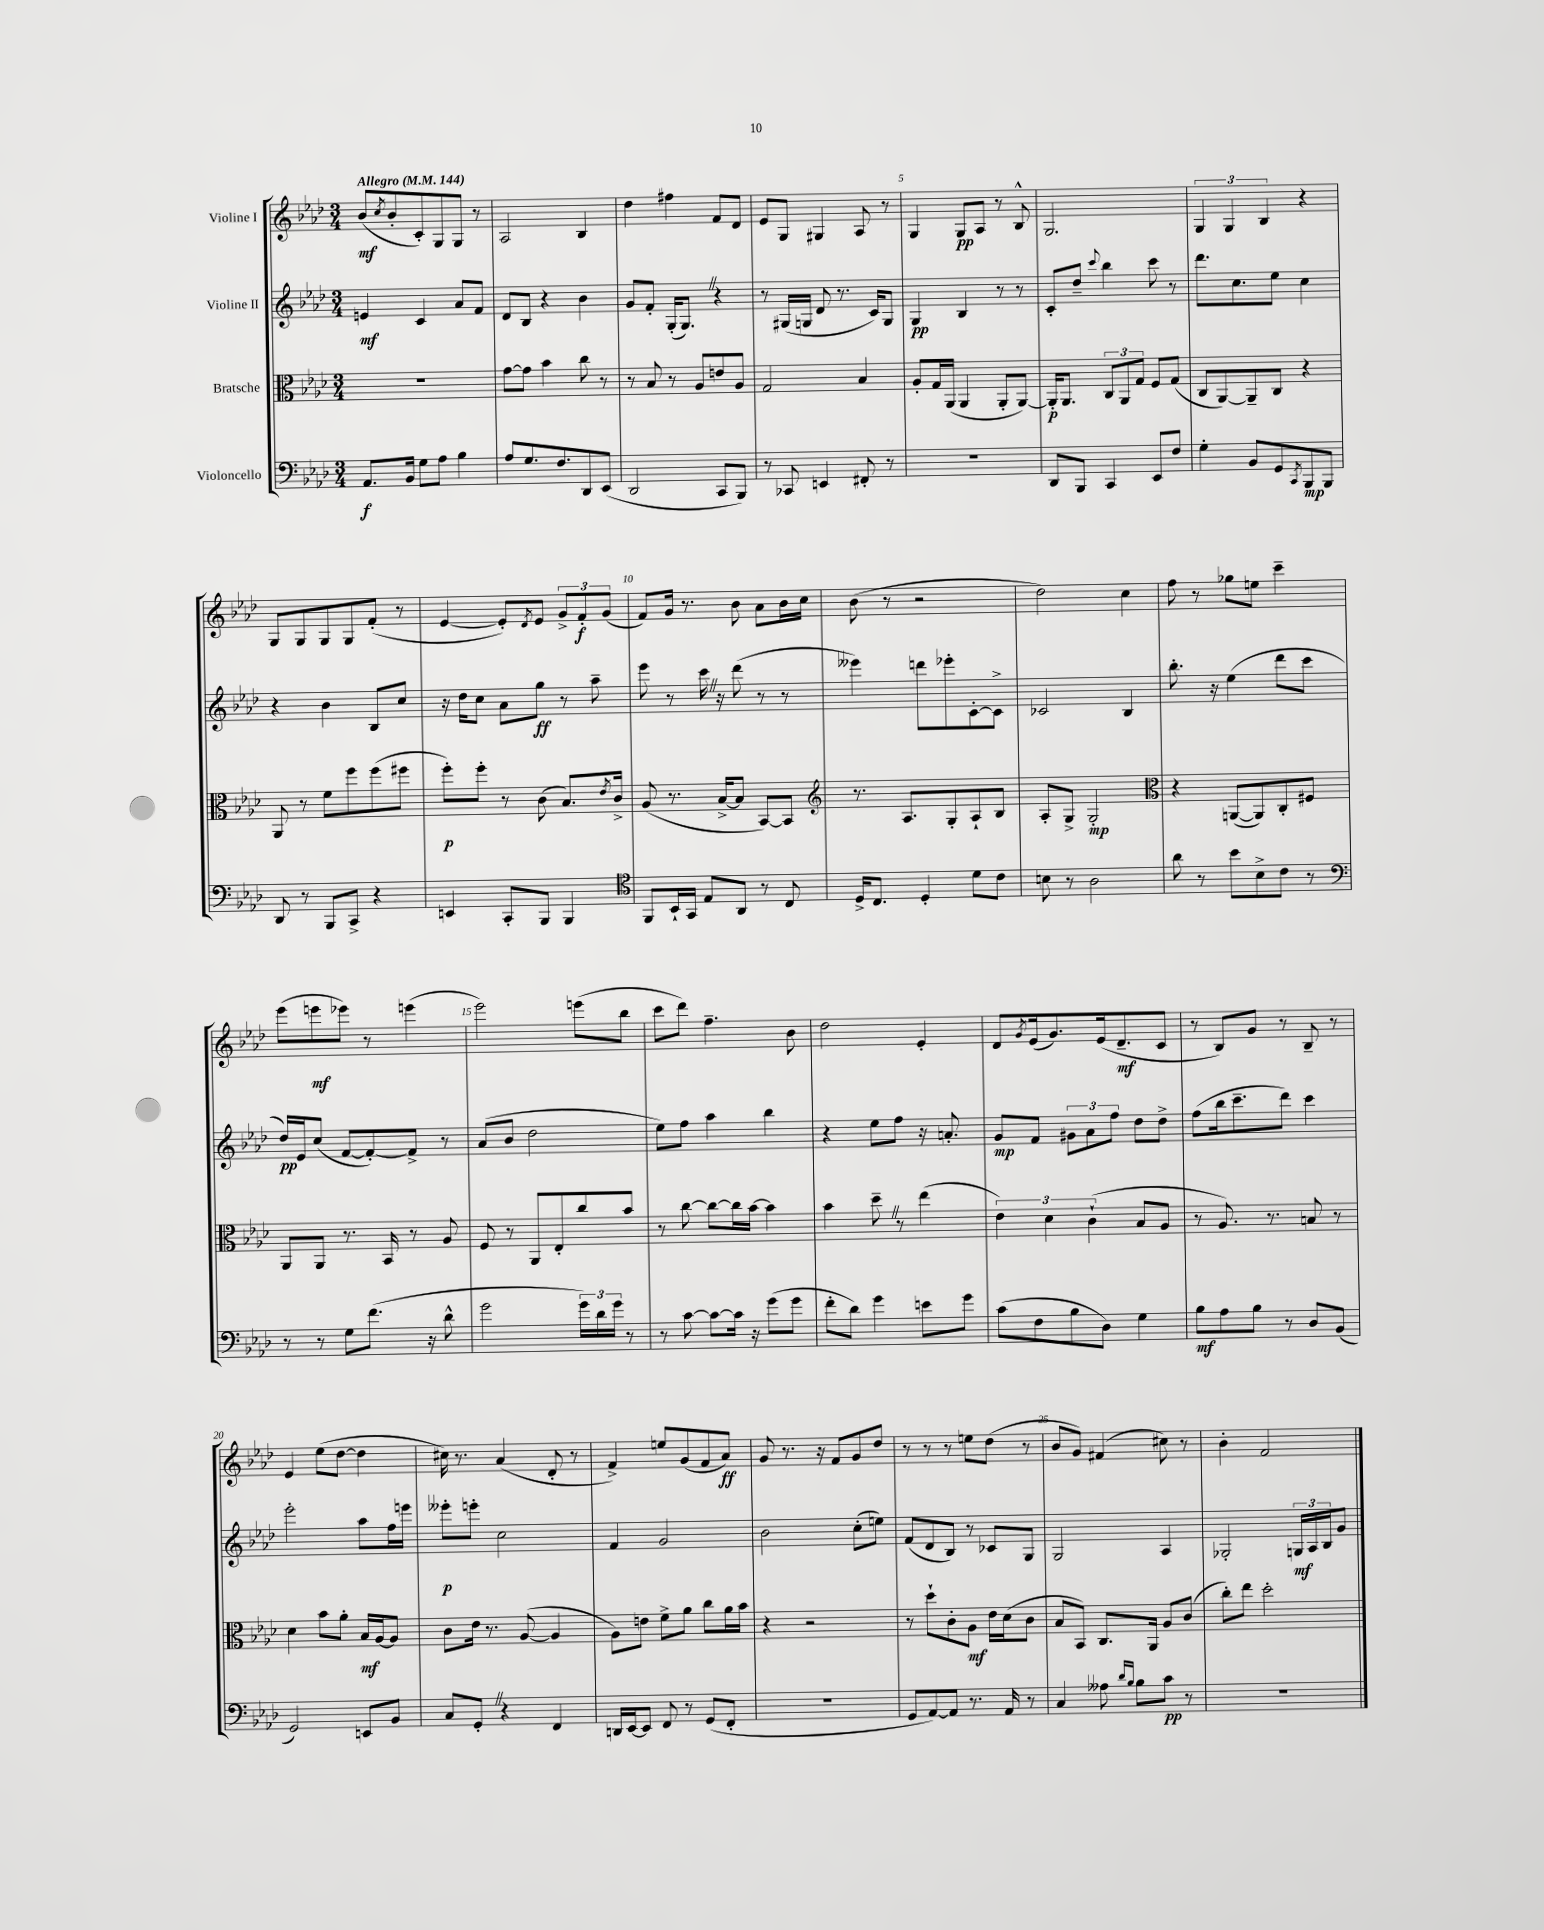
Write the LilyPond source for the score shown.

<<
\new StaffGroup <<
\new Staff = "s0" \with { instrumentName = "Violine I" } {
    \clef treble \key aes \major \numericTimeSignature \time 3/4 \tempo "Allegro" 4 = 144
    bes'8\mf( \acciaccatura { c''8 } bes'8-. c'8-.) g8 g8 r8 |
    aes2 bes4 |
    des''4 fis''4 f'8 des'8 |
    ees'8 g8 gis4 aes8 r8 |
    g4 g8\pp aes8 r8 bes8-^ |
    g2. |
    \tuplet 3/2 { g4 g4 bes4 } r4 |
    g8 g8 g8 g8 f'8-.( r8 |
    ees'4~ ees'8-.) \acciaccatura { des'8 } ees'8 \tuplet 3/2 { g'8-> f'8-.\f g'8( } |
    f'8) g'16 r8. bes'8 aes'8 bes'16 c''16 |
    bes'8( r8 r2 |
    des''2) c''4 |
    f''8 r8 ges''8 e''8 c'''4-- |
    ees'''8( e'''8\mf ees'''8) r8 e'''4( |
    ees'''2) e'''8( bes''8 |
    c'''8 des'''8) f''4.-- bes'8 |
    des''2 ees'4-. |
    des'8 \acciaccatura { g'8 } ees'16( g'8.) ees'16( des'8.--\mf c'8 |
    r8 bes8) g'8 r8 bes8-- r8 |
    ees'4 ees''8( des''8~ des''4 |
    cis''16) r8. aes'4( des'8-. r8 |
    f'4->) e''8 g'8( f'8 aes'8\ff) |
    g'8 r8. r16 f'8 g'8 des''8 |
    r8 r8 r8 e''8 des''8( r8 |
    bes'8 g'8) fis'4( cis''8) r8 |
    bes'4-. f'2 \bar "|." |
}
\new Staff = "s1" \with { instrumentName = "Violine II" } {
    \clef treble \key aes \major \numericTimeSignature \time 3/4
    e'4\mf c'4 aes'8 f'8 |
    des'8 bes8 r4 bes'4 |
    g'8 f'8-. g16-.( g8.) \once \override BreathingSign.text = \markup { \musicglyph "scripts.caesura.straight" } \breathe r4 |
    r8 gis16( g16 des'8 r8. c'16) g8 |
    g4\pp bes4 r8 r8 |
    c'8-. des''8-- \appoggiatura { c'''8 } bes''4 c'''8 r8 |
    des'''8. c''8. ees''8 c''4 |
    r4 bes'4 bes8 c''8 |
    r16 des''16 c''8 aes'8 g''8\ff r8 aes''8-- |
    ees'''8 r8 c'''16 \once \override BreathingSign.text = \markup { \musicglyph "scripts.caesura.straight" } \breathe r16 des'''8( r8 r8 |
    eeses'''4) d'''8 ees'''8-. c'8~-. c'8-> |
    ces'2 bes4 |
    bes''8.-. r16 ees''4( des'''8 c'''8 |
    des''16\pp) ees'16 c''8( f'8~ f'8~-.) f'8-> r8 |
    aes'8( bes'8 des''2 |
    ees''8) f''8 aes''4 bes''4 |
    r4 ees''8 f''8 r16 a'8.-. |
    g'8\mp f'8 \tuplet 3/2 { gis'8 aes'8 f''8 } des''8 des''8-> |
    f''8( bes''16 c'''8.-- des'''8) c'''4 |
    ees'''2-. aes''8 f''16 e'''16 |
    eeses'''8-.\p e'''8-. c''2 |
    f'4 g'2 |
    bes'2 c''8-.( e''8) |
    f'8( des'8 bes8) r8 ces'8 g8 |
    g2 aes4 |
    ges2-. \tuplet 3/2 { g16\mf aes16 bes16 } g'8 \bar "|." |
}
\new Staff = "s2" \with { instrumentName = "Bratsche" } {
    \clef alto \key aes \major \numericTimeSignature \time 3/4
    R2. |
    g'8~ g'8 bes'4 c''8 r8 |
    r8 bes8 r8 aes8 e'8 aes8 |
    g2 bes4 |
    aes8-. g16 aes,16( aes,4 aes,8-. aes,8~) |
    aes,16-.\p aes,8. \tuplet 3/2 { c8 aes,8 g8 } f8 g8( |
    c8 aes,8~) aes,8-- c8 r4 |
    aes,8 r8 f'8 f''8 f''8( fis''8 |
    f''8-.\p) f''8-. r8 c'8( bes8.) \acciaccatura { ees'8 } c'16-> |
    aes8( r8. bes16~-> bes8 bes,8~) bes,8 |
    \clef treble r8. aes8. g8-. aes8-! bes8 |
    aes8-. g8-> g2-.\mp |
    \clef alto r4 a,8~( a,8) c8-. fis8 |
    aes,8 aes,8 r8. bes,16 r8 aes8 |
    f8 r8 aes,8 ees8-. c''8 bes'8 |
    r8 c''8~ c''8~ c''16 bes'16~ bes'4 |
    bes'4 des''8-- \once \override BreathingSign.text = \markup { \musicglyph "scripts.caesura.straight" } \breathe r8 ees''4( |
    \tuplet 3/2 { ees'4) des'4 c'4-!( } bes8 aes8 |
    r8 aes8.) r8. b8 r8 |
    des'4 bes'8 aes'8-. bes16\mf aes16~ aes8 |
    c'8 ees'16 r8. aes8~( aes4 |
    aes8) e'8 f'8-> aes'8 c''8 aes'16 bes'16 |
    r4 r2 |
    r8 des''8-! c'8-. aes8\mf ees'16 des'16( c'8 |
    bes8 bes,8) c8. aes,16 aes8 c'8( |
    c''8-.) ees''8 des''2-. \bar "|." |
}
\new Staff = "s3" \with { instrumentName = "Violoncello" } {
    \clef bass \key aes \major \numericTimeSignature \time 3/4
    aes,8.\f bes,16 g8 aes8 bes4 |
    aes8 g8. f8. des,8 ees,8( |
    des,2 c,8 bes,,8) |
    r8 ces,8 e,4 fis,8-. r8 |
    R2. |
    des,8 bes,,8 c,4 ees,8 f8 |
    g4-. bes,8 g,8 \acciaccatura { c,8 } bes,,8\mp bes,,8 |
    des,8 r8 bes,,8 c,8-> r4 |
    e,4 c,8-. bes,,8 bes,,4 |
    \clef tenor f,8 bes,16-! g,16 ees8 aes,8 r8 c8 |
    des16-> c8. des4-. des'8 c'8 |
    b8 r8 aes2 |
    aes'8 r8 bes'8 bes8-> c'8 r8 |
    \clef bass r8 r8 g8 f'8.( r16 des'8-^ |
    g'2 \tuplet 3/2 { g'16) des'16 g'16 } r8 |
    r8 c'8~ c'8~ c'16 r16 g'8( g'8 |
    f'8-. des'8) g'4 e'8 g'8 |
    c'8( f8 bes8 des8) g4 |
    bes8\mf aes8 bes8 r8 des8 bes,8( |
    g,2) e,8 bes,8 |
    c8 g,8-. \once \override BreathingSign.text = \markup { \musicglyph "scripts.caesura.straight" } \breathe r4 f,4 |
    d,16 ees,16~ ees,8 f,8 r8 g,8( f,8-. |
    R2. |
    g,8 aes,8~) aes,8 r8. aes,16 r8 |
    c4 aeses8 \grace { des'16 bes16 } bes8 c'8\pp r8 |
    R2. \bar "|." |
}
>>
>>
\layout { \context { \Score \override BarNumber.break-visibility = ##(#f #t #t) barNumberVisibility = #(every-nth-bar-number-visible 5) } }
